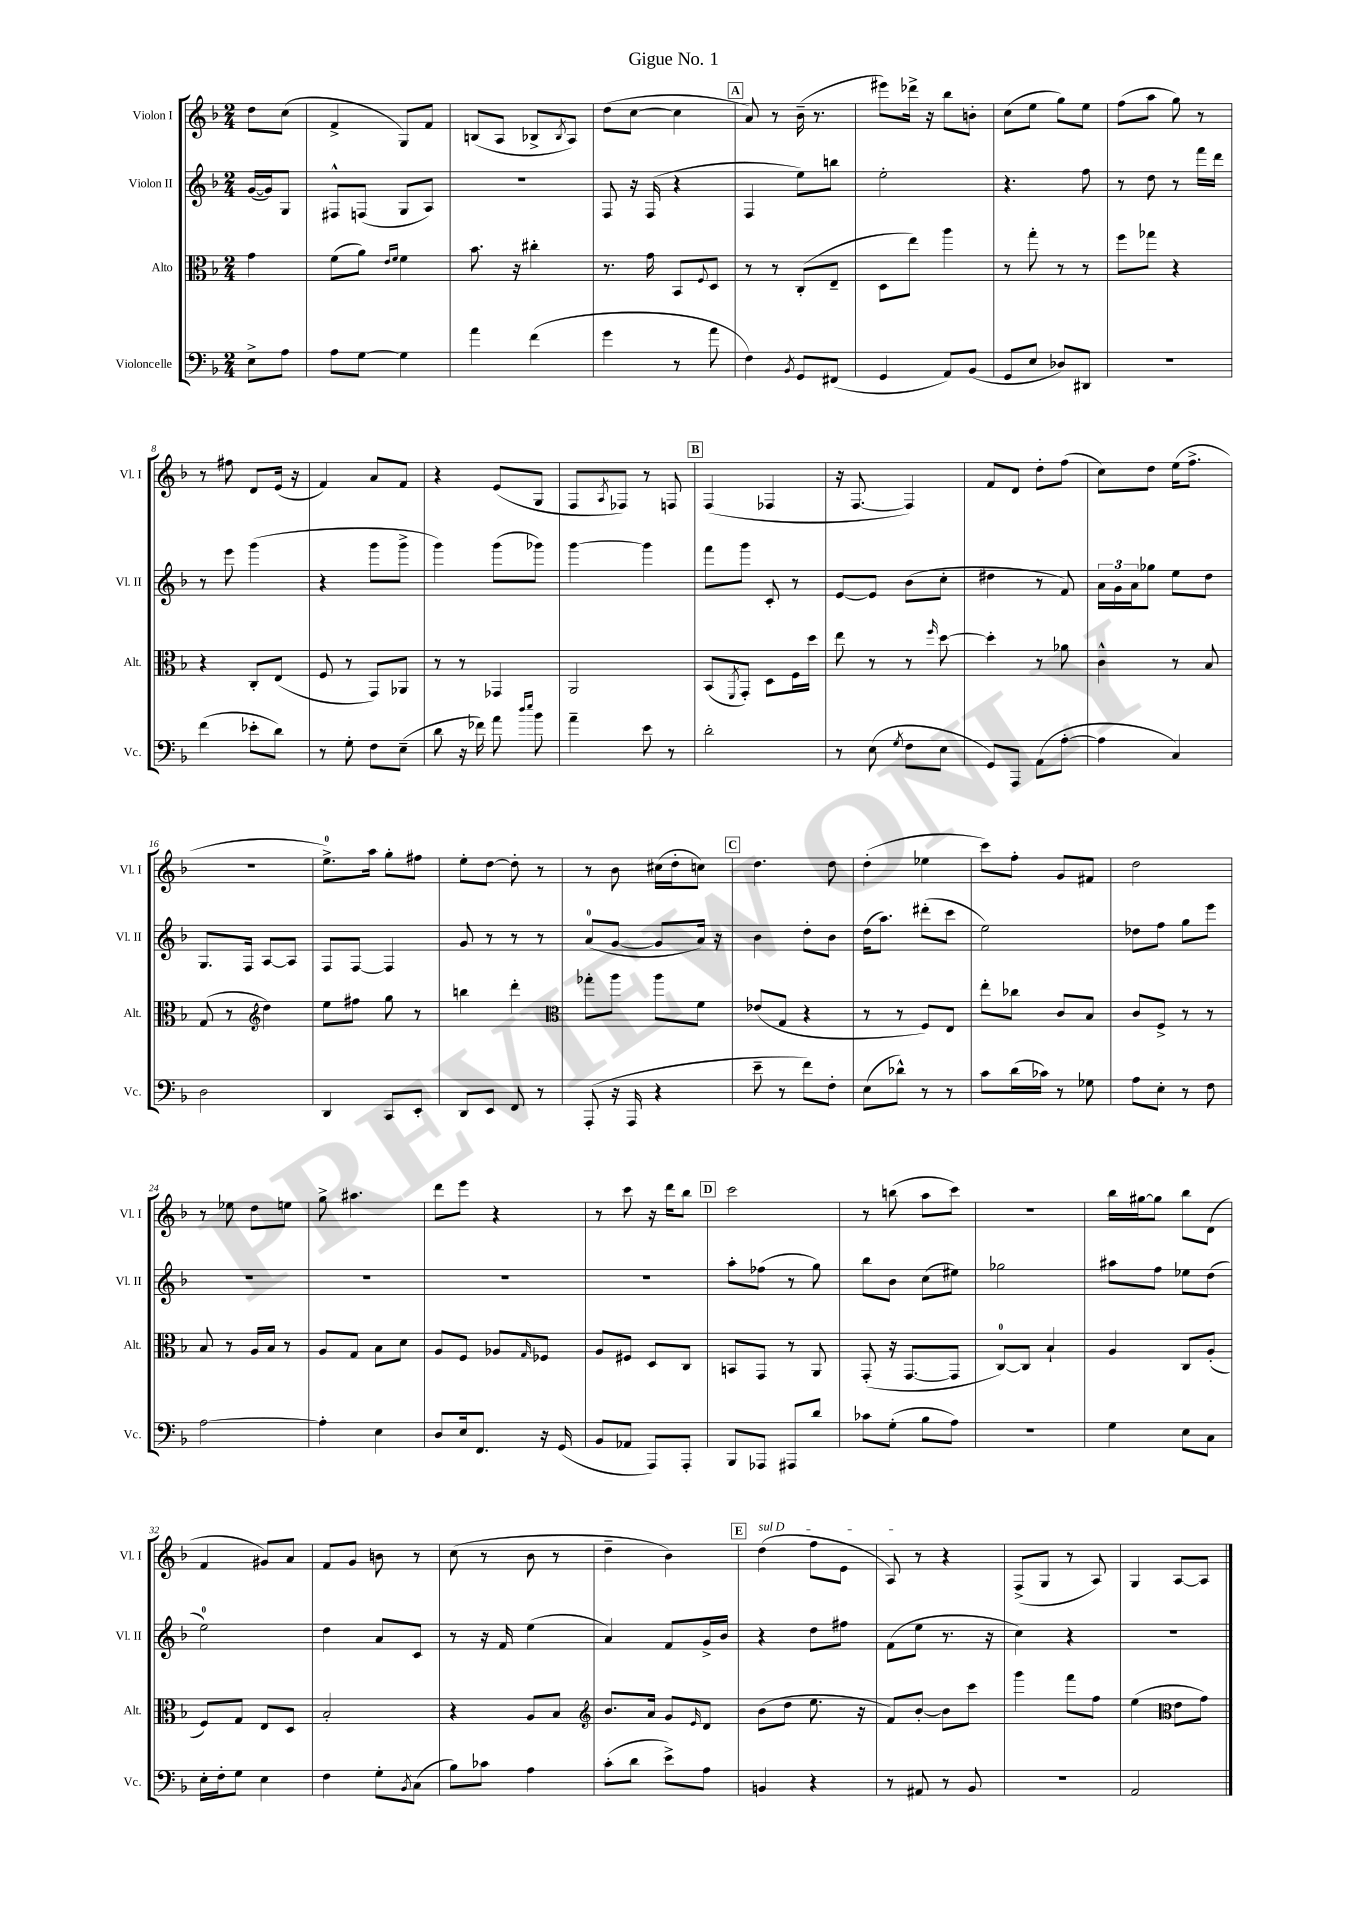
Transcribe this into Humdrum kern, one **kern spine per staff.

**kern	**kern	**kern	**kern
*part4	*part3	*part2	*part1
*staff4	*staff3	*staff2	*staff1
*I"Violoncelle	*I"Alto	*I"Violon II	*I"Violon I
*I'Vc.	*I'Alt.	*I'Vl. II	*I'Vl. I
*clefF4	*clefC3	*clefG2	*clefG2
*k[b-]	*k[b-]	*k[b-]	*k[b-]
*M2/4	*M2/4	*M2/4	*M2/4
=	=	=	=
8E^\L	4g\	([16g/LL	8dd\L
.	.	16g/J])	.
8A\J	.	8G/J	(8cc\J
=1	=1	=1	=1
8A\L	(8f\L	8F#X^^/L	4f^/
[8G\J	8a\J)	(8Fn/J	.
.	16qqe/LL	.	.
.	16qqf/JJ	.	.
4G\]	4f\	8G/L	8G/L)
.	.	8A/J)	8f/J
=2	=2	=2	=2
4a\	8.b-\	2r	(8Bn/L
.	.	.	8A/J
.	16r	.	.
(4f\	4cc#X'\	.	8B-X^/L
.	.	.	8qB-/
.	.	.	8A/J)
=3	=3	=3	=3
4g\	8.r	8F/	(8dd\L
.	.	16r	[8cc\J
.	16g\	(16F/	.
8r	8BB-/L	4r	4cc\]
.	8qqF/	.	.
8a\	8D/J	.	.
!!LO:REH:place=s1:t=A
=4	=4	=4	=4
4F\)	8r	4F/	8a/)
.	8r	.	8r
8qBB-/	.	.	.
8GG/L	(8C'/L	8ee\L)	(16b-~\
.	.	.	8.r
(8FF#X/J	8E~/J	8bbn\J	.
=5	=5	=5	=5
4GG/	8D\L	2ee'\	8eee#X\L)
.	8ee\J)	.	16ddd-X^\Jk
.	.	.	16r
8AA/L)	4aa\	.	8bb-\L
(8BB-/J	.	.	8bn'\J
=6	=6	=6	=6
8GG/L	8r	4.r	(8cc\L
8E/J	8gg'\	.	8ee\J
8D-X/L)	8r	.	8gg\L)
8DD#X/J	8r	8ff\	8ee\J
=7	=7	=7	=7
2r	8ff\L	8r	(8ff\L
.	8gg-X\J	8dd\	8aa\J
.	4r	8r	8gg\)
.	.	16fff\LL	8r
.	.	16ddd\JJ	.
!!LO:LB:g=z
=8	=8	=8	=8
(4f\	4r	8r	8r
.	.	8eee\	8ff#X\
8e-X'\L	8C'/L	(4ggg\	8d/L
8d\J)	(8E/J	.	(16e/Jk
.	.	.	16r
=9	=9	=9	=9
8r	8F/	4r	4f/)
8G'\	8r	.	.
8F\L	8GG/L)	8ggg\L	8a/L
(8E~\J	8AA-X/J	8ggg^\J	8f/J
=10	=10	=10	=10
8d\	8r	4ggg\)	4r
16r	8r	.	.
16f-X\)	.	.	.
8a\	4GG-X/	(8ggg\L	(8e/L
16qqdd/LL	.	.	.
16qqee/JJ	.	.	.
8b-\	.	8ggg-X\J)	8G/J
=11	=11	=11	=11
4a~\	2AA/	[4ggg\	8F/L
.	.	.	8qA/
.	.	.	8F-X/J)
8e\	.	4ggg\]	8r
8r	.	.	8Fn/
!!LO:REH:place=s1:t=B
=12	=12	=12	=12
2d'\	(8BB-/L	8fff\L	(4F/
.	8qFF/	.	.
.	8GG'/J)	8ggg\J	.
.	8D\L	8c'/	4F-X/
.	16F\L	8r	.
.	16dd\JJ	.	.
=13	=13	=13	=13
8r	8ee\	[8e/L	16r
.	.	.	[8.F/
(8E\	8r	8e/J]	.
8qG/	.	.	.
8F\L	8r	(8b-\L	4F/])
.	16qqff/	.	.
8E\J	[8dd\	8cc'\J	.
=14	=14	=14	=14
8GG/L)	4dd'\]	4dd#X\	8f/L
8AAA/J	.	.	8d/J
(8AA\L	8r	8r	8dd'\L
[8A'\J	8a-X\	8f/)	(8ff\J
=15	=15	=15	=15
4A\]	4c^^\	24a\LL	8cc\L)
.	.	24g\	.
.	.	24a\J	.
.	.	8gg-X\J	8dd\J
4C/)	8r	8ee\L	(16ee\KL
.	.	.	8.ff^\J
.	8B-/	8dd\J	.
!!LO:LB:g=z
=16	=16	=16	=16
2D\	(8G/	8.G/L	2r
.	8r	.	.
.	.	16F/Jk	.
*	*clefG2	*	*
.	4dd\)	[8A/L	.
.	.	8A/J]	.
=17	=17	=17	=17
4DD/	8ee\L	8F/L	8.ee^\L)
.	8ff#X\J	[8F/J	.
.	.	.	16aa\Jk
8CC/L	8gg\	4F/]	8gg'\L
8EE'/J	8r	.	8ff#X\J
=18	=18	=18	=18
8DD/L	4bbn\	8g/	8ee'\L
8EE/J	.	8r	[8dd\J
8FF/	4ddd'\	8r	8dd'\]
8r	.	8r	8r
=19	=19	=19	=19
*	*clefC3	*	*
(8AAA'/	8gg-X'\L	(8a/L	8r
16r	8aa\J	[8g/J	8b-\
16AAA/	.	.	.
4r	8aa\L	8g/L]	(16cc#X\LL
.	.	.	16dd'\J
.	8f\J	16a/Jk)	8ccn\J)
.	.	16r	.
!!LO:REH:place=s1:t=C
=20	=20	=20	=20
8e~\	(8e-X/L	4b-\	4.dd\
8r	8G/J	.	.
8f\L)	4r	8dd'\L	.
8F'\J	.	8b-\J	8dd\
=21	=21	=21	=21
(8E\L	8r	(16dd\KL	(4dd'\
.	.	8.aa\J)	.
8d-X^^\J)	8r	.	.
8r	8F/L)	(8ddd#X'\L	4ee-X\
8r	8E/J	8ccc\J	.
=22	=22	=22	=22
8c\L	8ee'\L	2ee\)	8ccc\L)
(16d\L	8cc-X\J	.	8ff'\J
16c-X\JJ)	.	.	.
8r	8c/L	.	8g/L
8G-X\	8B-/J	.	8f#X/J
=23	=23	=23	=23
8A\L	8c/L	8dd-X\L	2dd\
8E'\J	8F^/J	8ff\J	.
8r	8r	8gg\L	.
8F\	8r	8eee\J	.
!!LO:LB:g=z
=24	=24	=24	=24
[2A\	8B-/	2r	8r
.	8r	.	8ee-X\
.	16A/LL	.	8dd\L
.	16B-/JJ	.	.
.	8r	.	8een\J
=25	=25	=25	=25
4A'\]	8A/L	2r	8gg^\
.	8G/J	.	4.aa#X\
4E\	8B-\L	.	.
.	8d\J	.	.
=26	=26	=26	=26
8D/L	8A/L	2r	8ddd\L
16E/k	8F/J	.	8eee\J
8.FF/J	.	.	.
.	8A-X/L	.	4r
.	16qqG/	.	.
16r	8F-X/J	.	.
(16GG/	.	.	.
=27	=27	=27	=27
8BB-/L	8A/L	2r	8r
8AA-X/J	8F#X/J	.	8ccc\
8AAA/L)	8D/L	.	16r
.	.	.	16ddd\KL
8AAA'/J	8C/J	.	8bb-\J
!!LO:REH:place=s1:t=D
=28	=28	=28	=28
8BBB-/L	8BBn/L	8aa'\L	2ccc\
8AAA-X/J	8GG/J	(8ff-X\J	.
8AAA#X/L	8r	8r	.
8d/J	8AA/	8gg\)	.
=29	=29	=29	=29
8c-X\L	(8GG'/	8bb-\L	8r
(8G'\J	16r	8b-\J	(8bbn\
.	[8.GG/L	.	.
8B-\L	.	(8cc\L	8aa\L
8A\J)	8GG/J]	8ee#X\J)	8ccc\J)
=30	=30	=30	=30
2r	[8C/L)	2gg-X\	2r
.	8C/J]	.	.
.	4B-`/	.	.
=31	=31	=31	=31
4G\	4A/	8aa#X\L	16bb-\LL
.	.	.	[16gg#X\J
.	.	8ff\J	8gg#\J]
8E\L	8C/L	8ee-X\L	8bb-\L
8C\J	(8A'/J	(8dd\J	(8d\J
!!LO:LB:g=z
=32	=32	=32	=32
16E'\LL	8F/L)	2ee\)	4f/
16F'\J	.	.	.
8G\J	8G/J	.	.
4E\	8E/L	.	8g#X/L)
.	8D/J	.	8a/J
=33	=33	=33	=33
4F\	2B-'/	4dd\	8f/L
.	.	.	8g/J
8G'\L	.	8a/L	8bn\
8qBB-/	.	.	.
(8C\J	.	8c/J	8r
=34	=34	=34	=34
8B-\L)	4r	8r	(8cc\
8c-X\J	.	16r	8r
.	.	16f/	.
4A\	8A/L	(4ee\	8b-\
.	8B-/J	.	8r
=35	=35	=35	=35
*	*clefG2	*	*
(8c'\L	8.b-/L	4a/)	4dd~\
8d\J	.	.	.
.	16a/Jk	.	.
8e^\L)	8g/L	8f/L	4b-\)
.	16qqe/	.	.
8A\J	8d/J	16g^/L	.
.	.	16b-/JJ	.
!!LO:REH:place=s1:t=E
=36	=36	=36	=36
!	!	!	!LO:TX:a:i:t=sul D
4BBn/	(8b-\L	4r	(4dd\
.	8dd\J	.	.
4r	8.ee\	8dd\L	8ff\L
.	.	8ff#X\J	8e\J
.	16r	.	.
=37	=37	=37	=37
8r	8f/L)	(8f\L	8A/)
8AA#X/	[8b-'/J	8ee\J	8r
8r	8b-\L]	8.r	4r
8BB-/	8ccc\J	.	.
.	.	16r	.
=38	=38	=38	=38
2r	4ggg\	4cc\)	(8F^/L
.	.	.	8G/J
.	8fff\L	4r	8r
.	8ff\J	.	8A/)
=39	=39	=39	=39
2AA/	(4ee\	2r	4G/
*	*clefC3	*	*
.	8e\L	.	[8A/L
.	8g\J)	.	8A/J]
==	==	==	==
*-	*-	*-	*-
